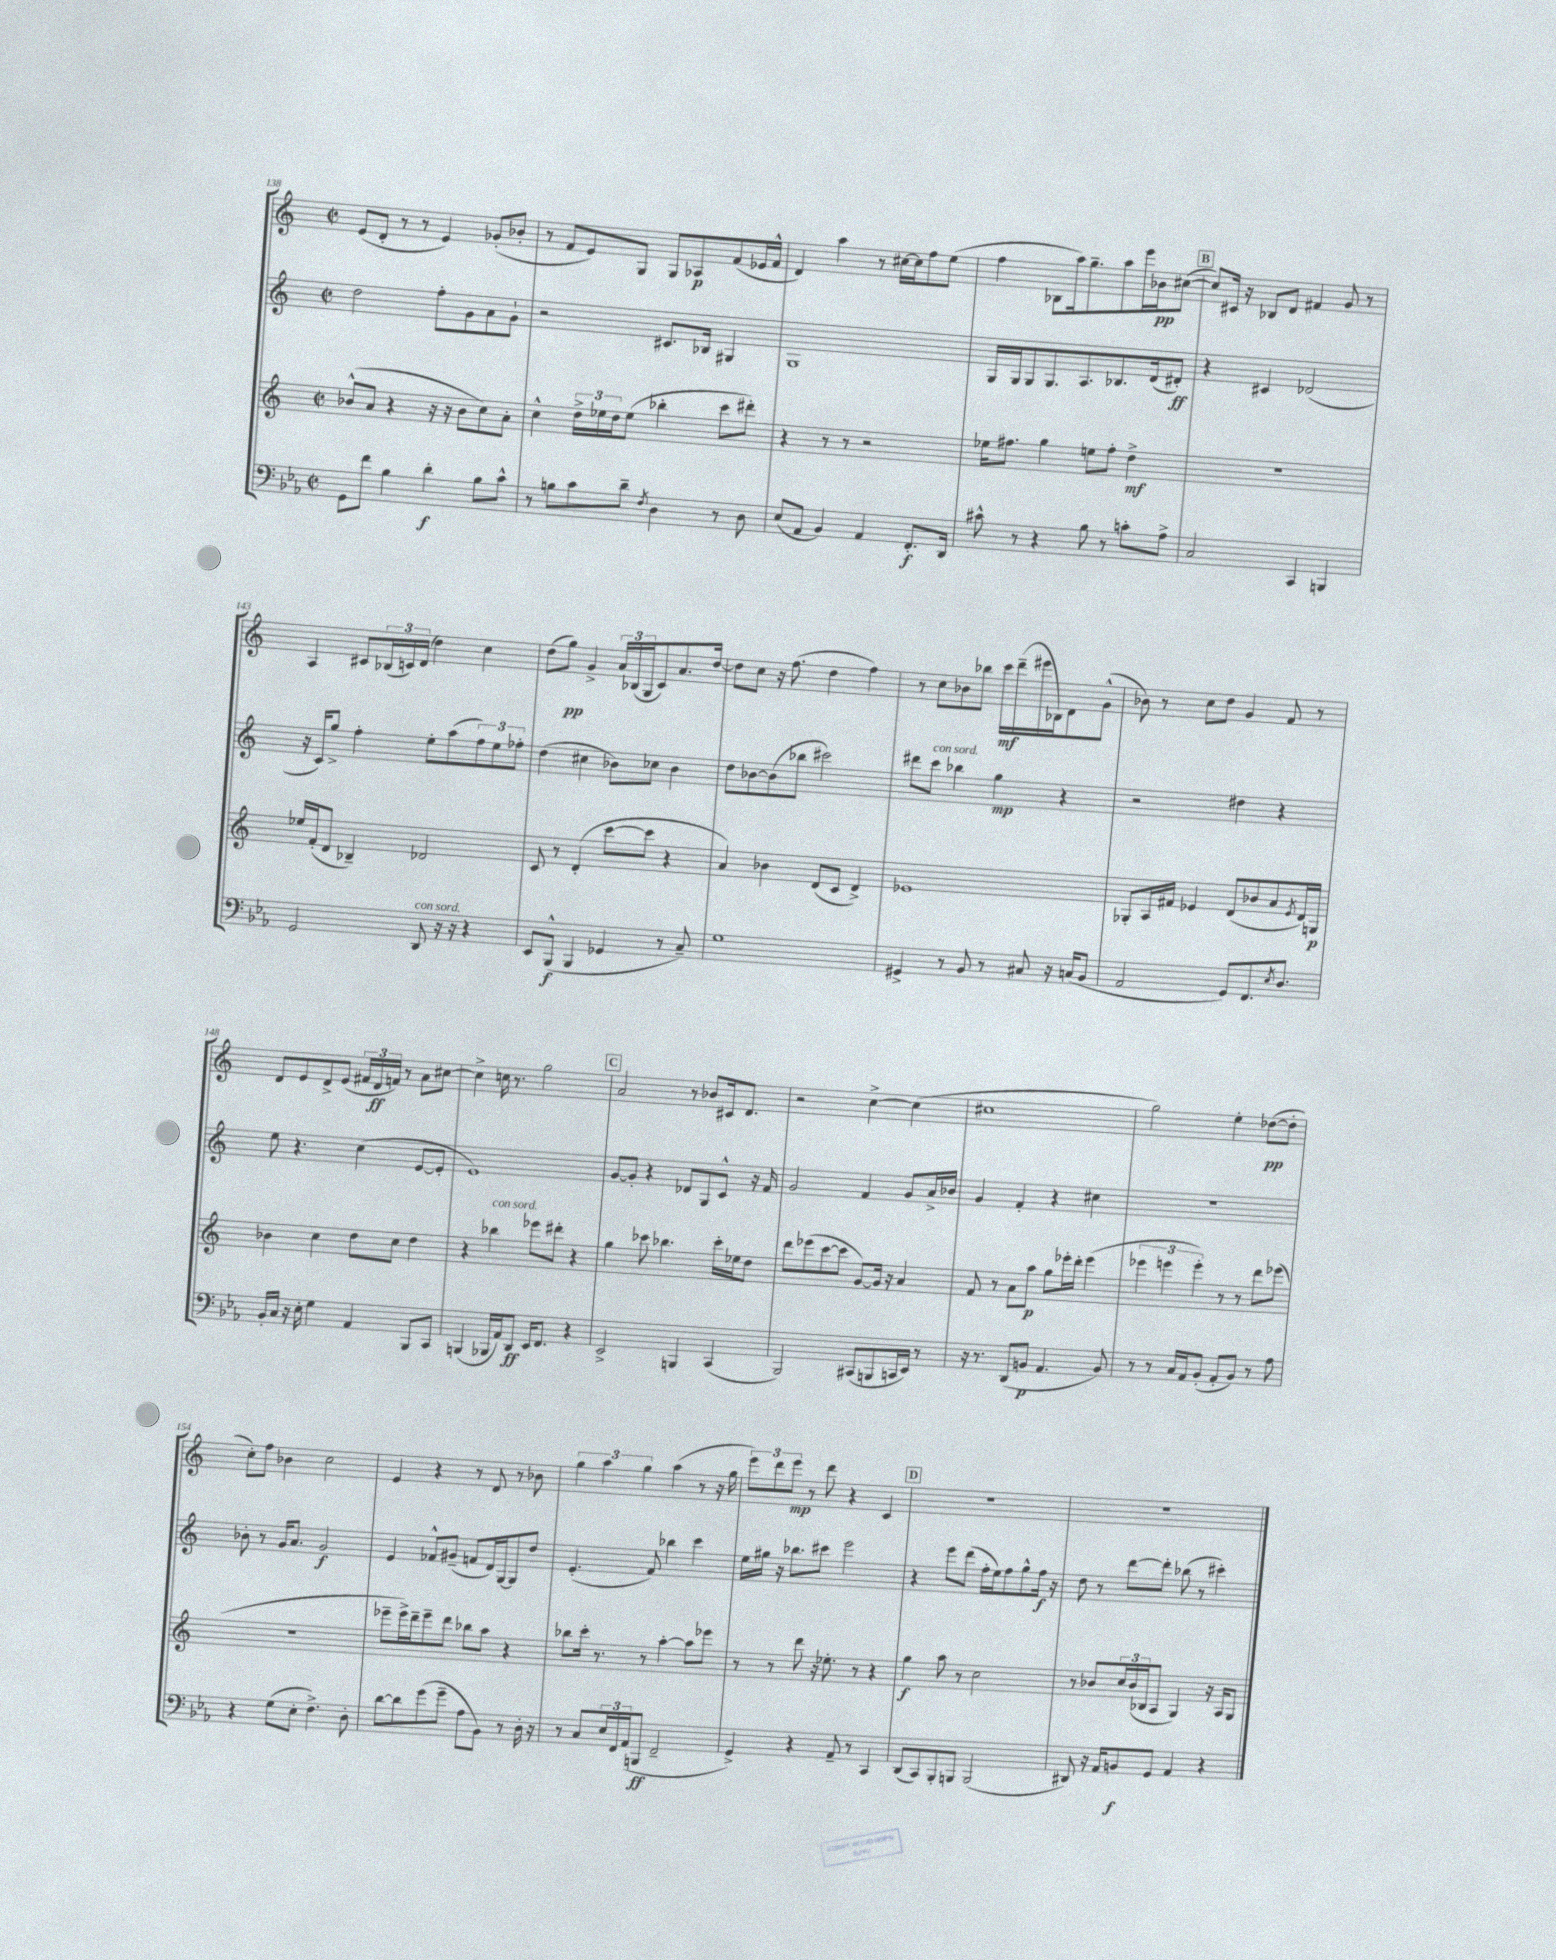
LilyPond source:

<<
\new StaffGroup <<
\new Staff = "s0" {
    \clef treble \key c \major \defaultTimeSignature \time 2/2
    e'8( d'8-. r8 r8 e'4) ges'8-.( bes'8-. |
    r8 f'8 e'8) g8 g8 aes8\p f'8( ees'16 f'16-^ |
    d'4) a''4 r8 cis''16~ cis''16 f''8 e''8( |
    f''4 bes8 a''16) g''8.-- a''8 e'''16 bes'16\pp cis''8~( |
    \mark \markup { \box "B" } cis''8) cis'16 r16 bes8 d'8 fis'4 g'8 r8 |
    a4 cis'8 \tuplet 3/2 { bes16( c'16) d'16( } d''4) c''4 |
    d''8( g''8\pp) g'4-> \tuplet 3/2 { a'16 bes16( g16 } c'8) a'8. d''16~ |
    d''8 c''8 r16 f''8.( d''4 f''4) |
    r8 c''8 bes'8 bes''8 c'''16\mf d'''16--( eis'''16 bes16) d'8 g'8-^( |
    bes'8) r8 c''8 d''8 g'4 f'8 r8 |
    d'8 e'8 d'8-> e'8( \tuplet 3/2 { fis'16 d'16\ff f'16) } r8 a'8 cis''8~ |
    cis''4-> c''16 r8. g''2 |
    \mark \markup { \box "C" } a'2 r8 bes'8 cis'16 d'8. |
    r2 c''4~-> c''4( |
    cis''1 |
    g''2) e''4-. des''8~\pp( des''8-. |
    c''8-.) f''8 bes'4 c''2 |
    e'4 r4 r8 d'8 r8 bes'8 |
    \tuplet 3/2 { g''4 a''4 g''4 } a''4( r8 r16 g''16 |
    \tuplet 3/2 { e'''8) d'''8 e'''8\mp } r8 d'''8 r4 c'4 |
    \mark \markup { \box "D" } r1 |
    r1 \bar "|." |
}
\new Staff = "s1" {
    \clef treble \key c \major \defaultTimeSignature \time 2/2
    d''2 f''8-. g'8 a'8 g'8-! |
    r2 cis'8. bes16 gis4 |
    g1 |
    g16 g16 g8 g8. a8. bes8. d'16( dis'8-.\ff) |
    \mark \markup { \box "B" } r4 cis'4 des'2( |
    r16 c'16) g''8-> f''4-. e''8-. a''8( \tuplet 3/2 { f''8) e''8 fes''8-. } |
    d''4( cis''4 bes'8) ces''8 bes'4 |
    d''8 bes'8~ bes'8( bes''8 cis'''2) |
    dis'''8 c'''8^\markup { \italic "con sord." } bes''4 g''4\mp r4 |
    r2 dis''4 r4 |
    e''8 r4. c''4( e'8~ e'8-. |
    e'1) |
    \mark \markup { \box "C" } g'8~ g'8-. r4 des'8 g8 c'8-^ r16 f'16 |
    g'2 f'4 g'8 a'16-> bes'16 |
    g'4 f'4-. r4 cis''4 |
    R1 |
    bes'8-. r8 g'16 a'8. g'2\f |
    e'4 fes'8-^ gis'8--( f'8 d'16) g16~ g8 d''8 |
    e'4.-.( f'8) bes''4 c'''4 |
    e''16 gis''16 r16 bes''8. cis'''8 e'''2 |
    \mark \markup { \box "D" } r4 e'''8 d'''8( f''16-. e''16) f''8 g''8-^ f''16\f r16 |
    d''8 r8 d'''8~ d'''8-. bes''8( r8 cis'''4-.) \bar "|." |
}
\new Staff = "s2" {
    \clef treble \key c \major \defaultTimeSignature \time 2/2
    bes'8-^( a'8 r4 r16 r16 bes'8 c''8) a'8-. |
    c''4-^ \tuplet 3/2 { d''16-> ees''16 d''16 } ees''8( bes''4-. c'''8 dis'''8-.) |
    r4 r8 r8 r2 |
    ees''16 fis''8. g''4 e''8 fis''8-. d''4->\mf |
    \mark \markup { \box "B" } r1 |
    ees''16 f'16-.( d'8 bes4--) des'2 |
    c'8 r8 d'4-.( c'''8~ c'''8 r4 |
    a'4) bes'4 d'8( c'8 d'4->) |
    ees'1 |
    ges8-. a16 fis'16 ees'4 d'8( bes'8 a'8 \acciaccatura { ees'8 } d'16) g16\p |
    bes'4 c''4 d''8 c''8 d''4 |
    r4 bes''4^\markup { \italic "con sord." } ees'''8 dis'''8-. r4 |
    \mark \markup { \box "C" } g''4 ces'''8 bes''4. ces'''16-. ees''16 d''8 |
    d'''8 ees'''8( c'''8~ c'''8 g'8~) g'16 r16 a'4 |
    f'8 r8 a'8 a''8\p g''8 ees'''16-. d'''16-. ees'''4( |
    \tuplet 3/2 { ees'''4 e'''4 e'''4-.) } r8 r8 d'''8 ees'''8( |
    R1 |
    ees'''8-- ees'''16->) d'''16-- ees'''8-- d'''8 bes''8 a''8 r4 |
    bes''8 c'''16-. r8. r8 a''4~-. a''8 ees'''8 |
    r8 r8 d'''8 r16 ees''8.-. r8 r4 |
    \mark \markup { \box "D" } g''4\f a''8 r8 c''2 |
    r8 bes'8 \tuplet 3/2 { c''16 bes'16( bes16 } a8 g4) r16 a16 g8 \bar "|." |
}
\new Staff = "s3" {
    \clef bass \key ees \major \defaultTimeSignature \time 2/2
    g,8 f'8 bes4 d'4-.\f bes8 c'8-^ |
    r8 b8 c'8 d'8-- \acciaccatura { f8 } d4 r8 d8 |
    ees8( aes,8 bes,4) aes,4 f,8.-.\f d,16 |
    cis'8-^ r8 r4 bes8 r8 c'8-. aes8-> |
    \mark \markup { \box "B" } c2 c,4 b,,4 |
    g,2 d,8^\markup { \italic "con sord." } r16 r16 r4 |
    ees,8 bes,,8-^\f( bes,,4 ges,4 r8 c8--) |
    g1 |
    gis,4-> r8 bes,8 r8 cis8 r16 c16( bes,8 |
    aes,2 g,8) f,8. \acciaccatura { ees8 } d8. |
    bes,16-. c16 r16 ees16-. g4 aes,4 bes,,8 c,8 |
    b,,4( bes,,16 aes,16) d,8\ff ees,16 f,8. r4 |
    \mark \markup { \box "C" } ees,2-> b,,4 c,4( |
    bes,,2) cis,8( b,,8 c,16 ees,16) r8 |
    r16 r8. d,8( b,8\p aes,4. b,8) |
    r8 r8 c16 aes,16 bes,8-.( aes,8-. bes,8) r8 aes8 |
    r4 g8( ees8-. f4.->) d8-. |
    d'8~ d'8 g'8( g'8-- aes8 bes,8) r8 d16-. r16 |
    r8 c8 \tuplet 3/2 { ees16 f,16 aes,16( } b,,8\ff f,2-- |
    g,4->) r4 aes,8-- r8 c,4 |
    \mark \markup { \box "D" } d,8( c,8) bes,,8-. b,,8 b,,2( |
    dis,8) r16 aes,16 b,8\f g,8 aes,4 r4 \bar "|." |
}
>>
>>
\layout { \context { \Score currentBarNumber = #138 } }
